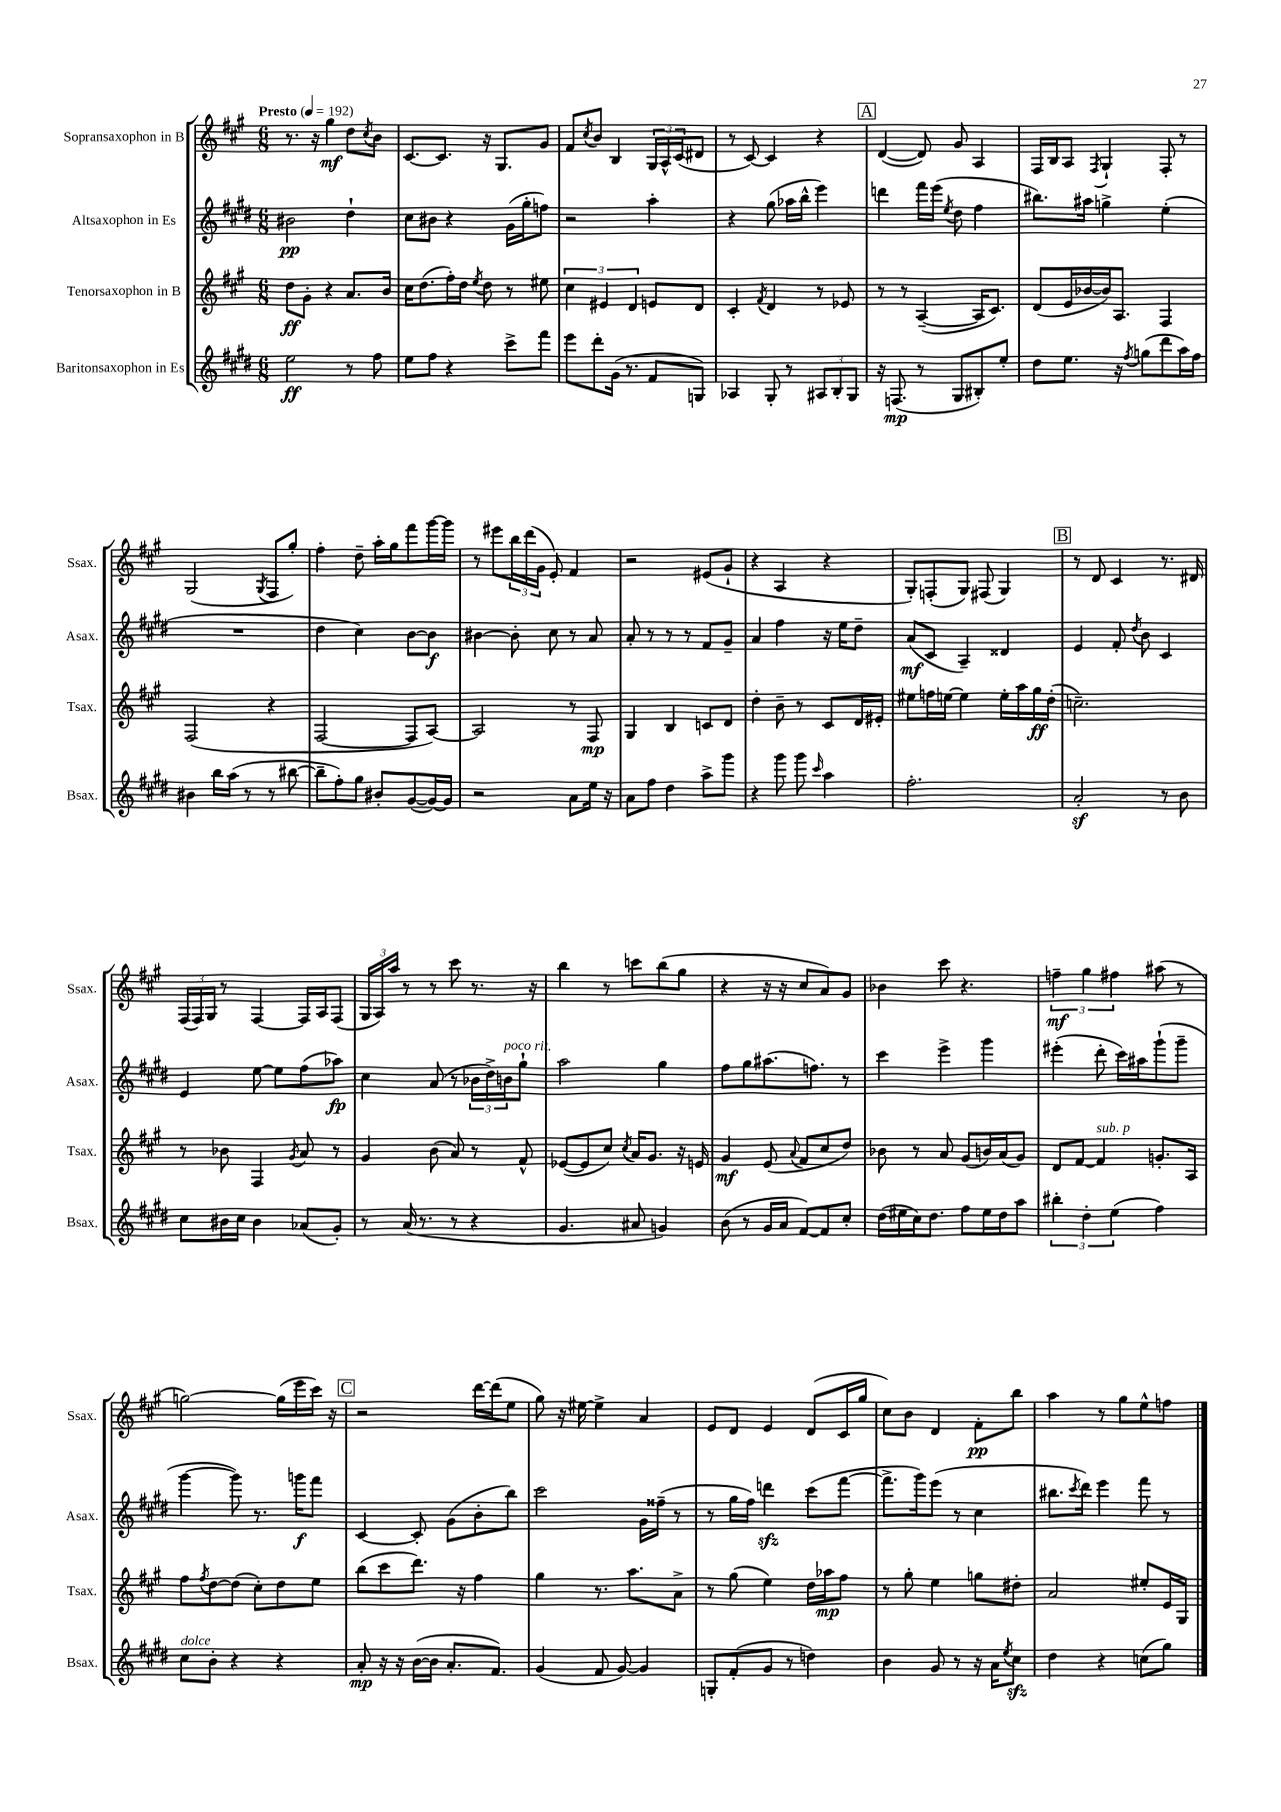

**kern	**kern	**kern	**kern
*staff4	*staff3	*staff2	*staff1
*clefG2	*clefG2	*clefG2	*clefG2
*k[f#c#g#d#]	*k[f#c#g#]	*k[f#c#g#d#]	*k[f#c#g#]
*M6/8	*M6/8	*M6/8	*M6/8
*MM192	*MM192	*MM192	*MM192
2ee	8dd	2b#	8.r
.	8g#'	.	.
.	.	.	16r
.	4r	.	4gg#
8r	8.a	4dd#`	8dd
.	.	.	8qcc#
8ff#	.	.	8b
.	16b	.	.
=	=	=	=
8ee	16cc#	8cc#	[8.c#
.	(8.dd	.	.
8ff#	.	8b#	.
.	.	.	8.c#]
4r	16ff#')	4r	.
.	16dd	.	.
.	8qee	.	.
.	8dd	.	16r
.	.	.	8.G#
8ccc#^	8r	(16g#	.
.	.	16gg#'	.
8fff#	8ee#	8ff)	8g#
=	=	=	=
8eee	6cc#	2r	8f#
.	.	.	8qcc#
8ddd#'	.	.	8b
.	6e#	.	.
(16g#	.	.	4B
8.r	.	.	.
.	6d	.	.
8f#	8e	4aa'	24G#
.	.	.	24A^^
.	.	.	(24c#
8G)	8d	.	8d#
=	=	=	=
4A-	4c#'	4r	8r
.	.	.	[8c#)
.	8qf#	.	.
8G#'	4d	(8gg#	4c#]
8r	.	16aa-	.
.	.	16bb^^	.
12A#	8r	4eee)	4r
12B'	.	.	.
.	8e-	.	.
12G#	.	.	.
=	=	=	=
16r	8r	4ddd	([4d
(8.F	.	.	.
.	8r	.	.
8r	([4A~	16fff#	8d])
.	.	(16eee	.
.	.	8qee	.
8G#	.	8dd#	8g#
8B#')	16A]	4ff#	4A
.	8.c#)	.	.
8ee'	.	.	.
=	=	=	=
8dd#	(8d	8.bb#)	16F#
.	.	.	16B
8.ee	16e	.	8A
.	[16b-	16aa#	.
.	.	.	8qF#
.	16b-])	4gg^	4G#`
16r	8.A	.	.
8qff#	.	.	.
(8gg	.	.	.
8ddd#	4F#	(4ee'	8F#'
16aa)	.	.	8r
16ff#	.	.	.
=	=	=	=
4b#	(2F#	2.r	(2G#
16bb	.	.	.
(16aa	.	.	.
8r	.	.	.
.	.	.	8qG#
8r	4r	.	8F#
[8bb#	.	.	8gg#')
=	=	=	=
8bb#~]	[2F#	4dd#	4ff#'
8ff#')	.	.	.
8gg#	.	4cc#)	8dd~
8b#'	.	.	16aa'
.	.	.	16gg#
([8g#	8F#]	[8b	8fff#
16g#_)	[8A)	8b]	[16ggg#
16g#]	.	.	16ggg#]
=	=	=	=
2r	2A]	[4b#	8r
.	.	.	8eee#
.	.	8b#']	24bb
.	.	.	(24ddd
.	.	.	24g#
.	.	8cc#	8e')
8a	8r	8r	4f#
16ee	8F#	8a	.
16r	.	.	.
=	=	=	=
8a	4G#	8a'	2r
8ff#	.	8r	.
4dd#	4B	8r	.
.	.	8r	.
8aa^	8c	8f#	(8e#
8ggg#	8d	8g#~	8g#`
=	=	=	=
4r	4dd'	4a	4r
8ggg#	8b~	4ff#	4A
8ggg#	8r	.	.
16qqccc#	.	.	.
4aa	8c#	16r	4r
.	.	16ee	.
.	16d	8dd#~	.
.	16e#'	.	.
=	=	=	=
2.ff#'	8ee#	(8a	8G#')
.	16ff	8c#	(8F'
.	[16ee	.	.
.	4ee]	4A~)	8G#)
.	.	.	(8F#
.	16ee'	4d##	4G#)
.	16aa	.	.
.	16gg#	.	.
.	(16dd'	.	.
=	=	=	=
2a'	2.cc~)	4e	8r
.	.	.	8d
.	.	8f#'	4c#
.	.	8qdd#	.
.	.	8b	.
8r	.	4c#	8.r
8b	.	.	.
.	.	.	16d#
=	=	=	=
8cc#	8r	4e	(24F#
.	.	.	24F#)
.	.	.	24G#
16b#	8b-	.	8r
16cc#	.	.	.
4b#	4F#	[8ee	[4F#
.	.	8ee]	.
.	8qg#	.	.
(8a-	8a	(8ff#	16F#]
.	.	.	16A
8g#')	8r	8aa-)	(8F#
=	=	=	=
8r	4g#	4cc#	24G#
.	.	.	24A)
.	.	.	24aa
(16a	.	.	8r
8.r	.	.	.
.	(8b	(8a	8r
8r	8a)	8r	8ccc#
4r	8r	24b-	8.r
.	.	24dd#^)	.
.	.	24b	.
.	8f#^^	8gg#`	.
.	.	.	16r
=	=	=	=
4.g#	([8e-	2aa	4bb
.	8e-]	.	.
.	8cc#)	.	8r
.	8qcc#	.	.
8a#	16a	.	8ccc
.	8.g#	.	.
4g)	.	4gg#	(8bb
.	16r	.	8gg#
.	16e	.	.
=	=	=	=
(8b	4g#	8ff#	4r
8r	.	8gg#	.
16g#	(8e	(8.aa#	16r
16a	.	.	16r
.	8qqa	.	.
[8f#)	8f#	.	8cc#
.	.	8.ff)	.
8f#]	8cc#	.	8a)
8cc#'	8dd)	8r	8g#
=	=	=	=
(16dd#	8b-	4ccc#	4b-
16ee#	.	.	.
16cc#)	8r	.	.
8.dd#	.	.	.
.	8a	4eee^	8ccc#
8ff#	(8g#	.	4.r
16ee#	16b)	4ggg#	.
16dd#	(16a	.	.
8aa	8g#)	.	.
=	=	=	=
6bb#'	8d	(4eee#'	6ff~
.	[8f#	.	.
6dd#'	.	.	6gg#
.	4f#]	8ddd#'	.
(6ee	.	.	6ff#
.	.	16ccc#)	.
.	.	16aa#	.
4ff#)	8.g'	(8ggg#`	(8aa#
.	.	8ggg#~	8r
.	16A	.	.
=	=	=	=
8cc#	8ff#	[4ggg#	[2gg)
.	8qff#	.	.
8b'	[8dd	.	.
4r	(8dd]	8ggg#])	.
.	8cc#')	8.r	.
4r	8dd	.	(16gg]
.	.	16ggg	16eee
.	8ee	8fff#	16ccc#)
.	.	.	16r
=	=	=	=
8a'	(8bb	[4c#	2r
16r	8ccc#	.	.
16r	.	.	.
([16b	8.ddd)	8c#']	.
16b]	.	.	.
8.a'	.	(8g#	.
.	16r	.	.
.	4ff#	8b'	[16ddd
8.f#)	.	.	(16ddd]
.	.	8bb)	8ee
=	=	=	=
(4g#	4gg#	2ccc#	8gg#)
.	.	.	16r
.	.	.	[16ee#
8f#	8.r	.	4ee#^]
[8g#)	.	.	.
.	8.aa	.	.
4g#]	.	16g#	4a
.	.	(16ff##~	.
.	8a^	8r	.
=	=	=	=
8G'	8r	8r	8e
(8f#'	(8gg#	16gg#	8d
.	.	16ff#)	.
8g#	4ee)	4ddd	4e
8r	.	.	.
4dd)	16dd	(8ccc#	(8d
.	16aa-	.	.
.	8ff#	[8fff#	16c#
.	.	.	16gg#
=	=	=	=
4b	8r	8.fff#^]	8cc#)
.	8gg#'	.	8b
.	.	16ggg#)	.
8g#	4ee	(8eee	4d
8r	.	8r	.
16r	8gg	4cc#	8f#'
16a	.	.	.
8qee	.	.	.
8cc#	8dd#'	.	8bb
=	=	=	=
4dd#	2a	8.bb#	4aa
.	.	8qccc#	.
.	.	16ddd#)	.
4r	.	4eee	8r
.	.	.	8gg#
(8cc	8ee#'	8fff#	8ee^^
8gg#)	16e	8r	8ff
.	16G#	.	.
==	==	==	==
*-	*-	*-	*-
